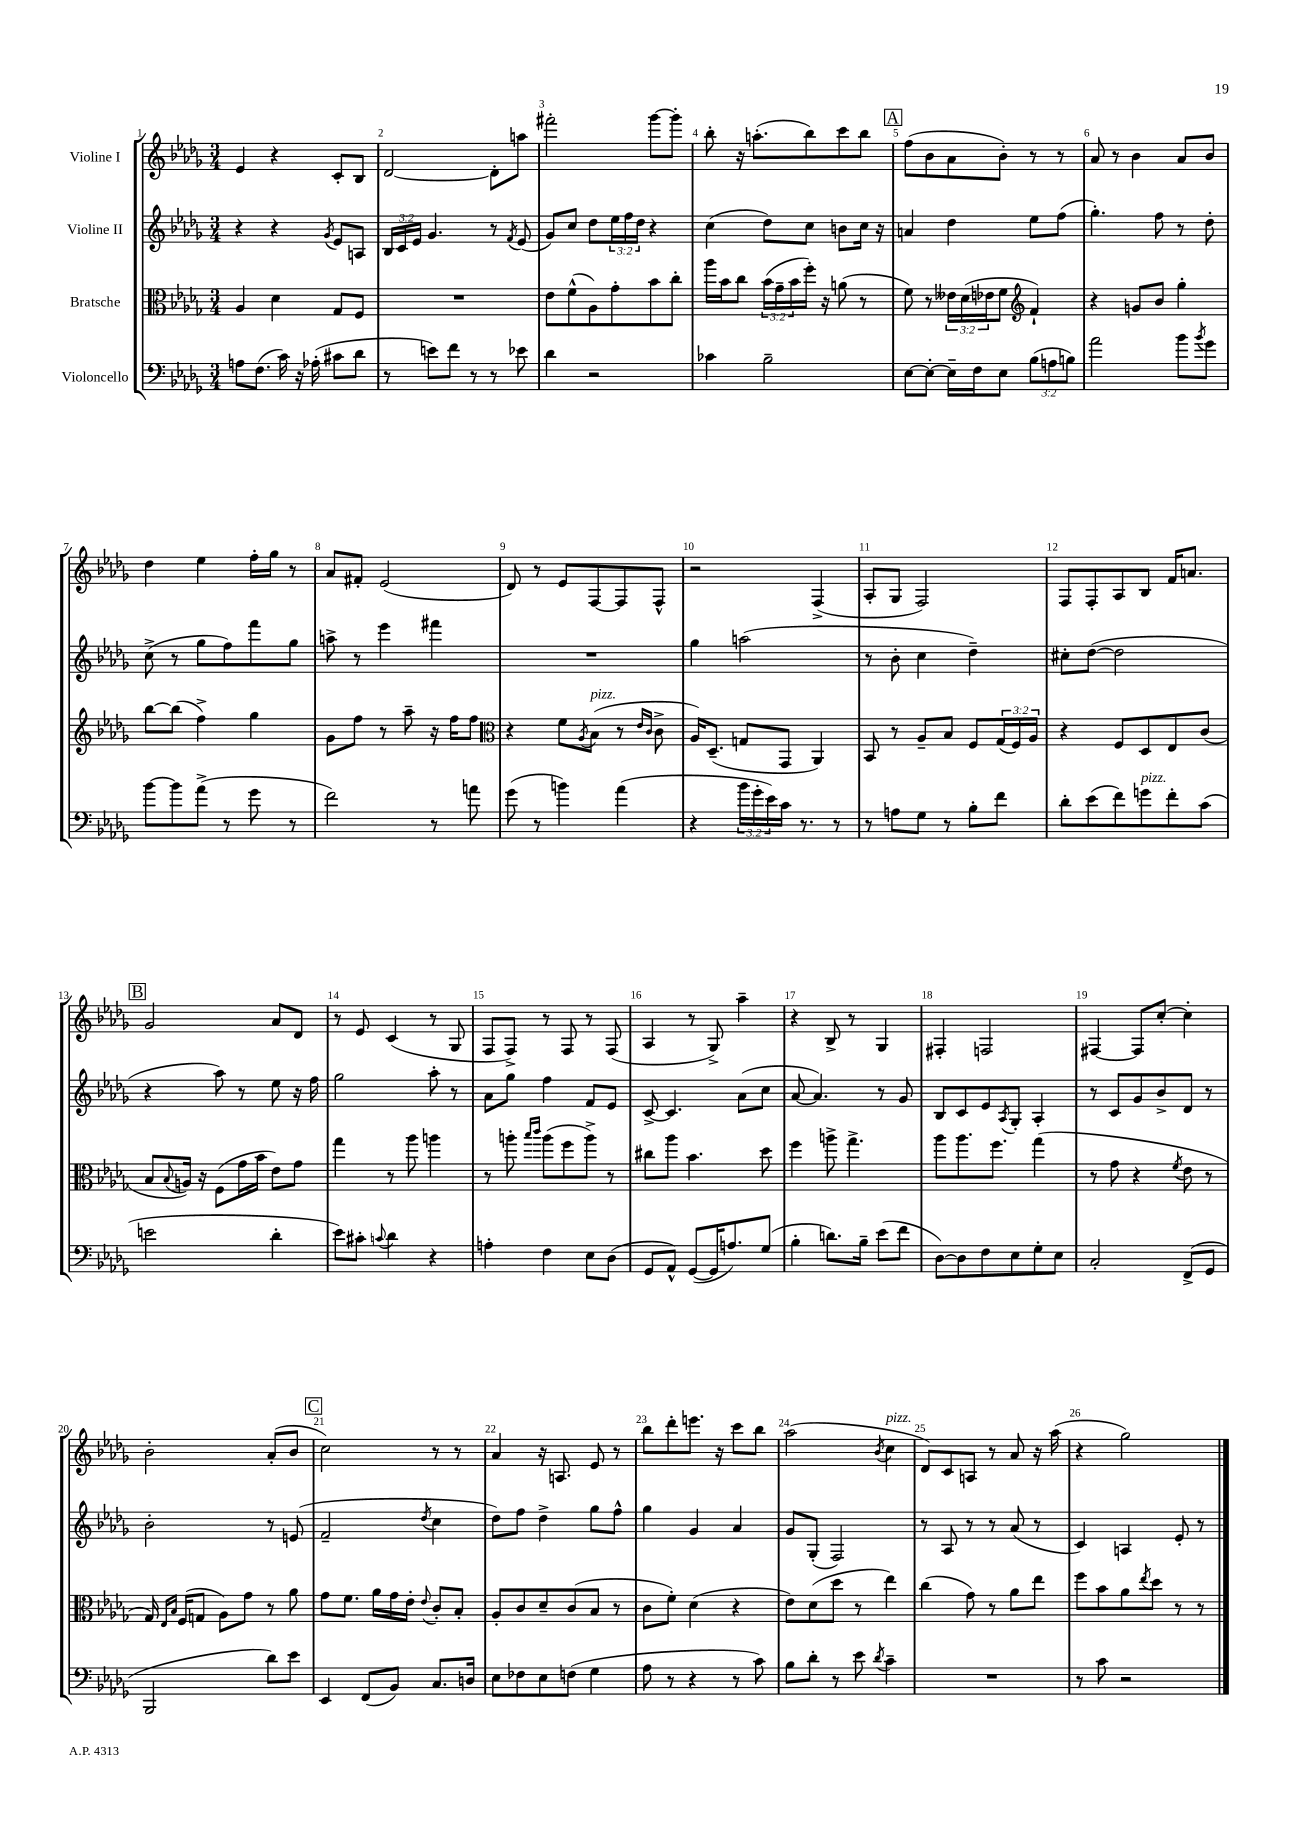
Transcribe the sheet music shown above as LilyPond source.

<<
\new StaffGroup <<
\new Staff = "s0" \with { instrumentName = "Violine I" } {
    \clef treble \key des \major \numericTimeSignature \time 3/4
    ees'4 r4 c'8-. bes8 |
    des'2~ des'8-. a''8 |
    fis'''2-. ges'''8~ ges'''8-. |
    bes''8-. r16 a''8.-.( bes''8) c'''8 bes''8 |
    \mark \markup { \box "A" } f''8( bes'8 aes'8 bes'8-.) r8 r8 |
    aes'8 r8 bes'4 aes'8 bes'8 |
    des''4 ees''4 f''16-. ges''16 r8 |
    aes'8 fis'8-. ees'2( |
    des'8) r8 ees'8 f8~ f8 f8-^ |
    r2 f4->( |
    aes8-. ges8 f2) |
    f8 f8-. aes8 bes8 f'16 a'8. |
    \mark \markup { \box "B" } ges'2 aes'8 des'8 |
    r8 ees'8 c'4( r8 ges8 |
    f8 f8->) r8 f8 r8 f8( |
    aes4 r8 ges8->) aes''4-- |
    r4 bes8-> r8 ges4 |
    fis4-. f2 |
    fis4~ fis8 c''8~-. c''4-. |
    bes'2-. aes'8-.( bes'8 |
    \mark \markup { \box "C" } c''2) r8 r8 |
    aes'4 r16 a8. ees'8 r8 |
    bes''8 des'''8-. e'''8. r16 c'''8 bes''8 |
    aes''2( \acciaccatura { bes'8 } c''4^\markup { \italic "pizz." } |
    des'8) c'8 a8 r8 aes'8 r16 aes''16( |
    r4 ges''2) \bar "|." |
}
\new Staff = "s1" \with { instrumentName = "Violine II" } {
    \clef treble \key des \major \numericTimeSignature \time 3/4 \override Staff.TupletNumber.text = #tuplet-number::calc-fraction-text
    r4 r4 \acciaccatura { ges'8 } ees'8 a8 |
    \tuplet 3/2 { bes16 c'16 ees'16 } ges'4. r8 \acciaccatura { f'8 } ees'8( |
    ges'8) c''8 des''8 \tuplet 3/2 { ees''16 f''16 des''16 } r4 |
    c''4( des''8) c''8 b'8 c''16 r16 |
    \mark \markup { \box "A" } a'4 des''4 ees''8 f''8( |
    ges''4.-.) f''8 r8 des''8-. |
    c''8->( r8 ges''8 f''8) f'''8 ges''8 |
    a''8-> r8 ees'''4 fis'''4 |
    R2. |
    ges''4 a''2( |
    r8 bes'8-. c''4 des''4--) |
    cis''8-. des''8~( des''2 |
    \mark \markup { \box "B" } r4 aes''8) r8 ees''8 r16 f''16 |
    ges''2 aes''8-. r8 |
    aes'8 ges''8 f''4 f'8 ees'8 |
    c'8~-> c'4. aes'8( c''8 |
    aes'8~ aes'4.) r8 ges'8 |
    bes8 c'8 ees'8 \acciaccatura { aes8 } ges8-. aes4-. |
    r8 c'8 ges'8 bes'8-> des'8 r8 |
    bes'2-. r8 e'8( |
    \mark \markup { \box "C" } f'2-- \acciaccatura { des''8 } c''4 |
    des''8) f''8 des''4-> ges''8 f''8-^ |
    ges''4 ges'4 aes'4 |
    ges'8 ges8-.( f2) |
    r8 aes8 r8 r8 aes'8( r8 |
    c'4) a4 ees'8-. r8 \bar "|." |
}
\new Staff = "s2" \with { instrumentName = "Bratsche" } {
    \clef alto \key des \major \numericTimeSignature \time 3/4 \override Staff.TupletNumber.text = #tuplet-number::calc-fraction-text
    aes4 des'4 ges8 f8 |
    R2. |
    ees'8 f'8-^( aes8) ges'8-. bes'8 c''8-. |
    aes''16 bes'16 c''8 \tuplet 3/2 { bes'16( ges'16-- bes'16 } f''16-.) r16 a'8( r8 |
    \mark \markup { \box "A" } f'8) r8 \tuplet 3/2 { eeses'16 des'16( ees'16 } f'8 \clef treble f'4-!) |
    r4 g'8 bes'8 ges''4-. |
    bes''8~ bes''8( f''4->) ges''4 |
    ges'8 f''8 r8 aes''8-- r16 f''16 f''8 |
    \clef alto r4 f'8 \acciaccatura { aes8 } bes8^\markup { \italic "pizz." }( r8 \grace { ees'16 c'16 } c'8-> |
    aes16) des8.--( g8 ges,8 aes,4) |
    bes,8 r8 aes8-- bes8 f8 \tuplet 3/2 { ges16( f16) aes16 } |
    r4 f8 des8 ees8 c'8( |
    \mark \markup { \box "B" } bes8 \appoggiatura { bes8 } a16) r16 f8( ges'16 bes'16 ees'8) ges'8 |
    ges''4 r8 aes''8 a''4 |
    r8 a''8-. \grace { bes''16 c'''16 } a''8( f''8 a''8->) r8 |
    cis''8 aes''8 bes'4. des''8 |
    f''4 a''8-> ges''4.-> |
    aes''8 aes''8. f''8. ges''4( |
    r8 ges'8 r4 \acciaccatura { f'8 } ees'8 r8 |
    ges16) \grace { ees16 bes16 } f16( g8 aes8) ges'8 r8 aes'8 |
    \mark \markup { \box "C" } ges'8 f'8. aes'16 ges'16 ees'16-. \appoggiatura { ees'8 } c'8-. bes8-. |
    aes8-. c'8 des'8-- c'8( bes8 r8 |
    c'8 f'8-.) des'4( r4 |
    ees'8) des'8( des''8 r8 ees''4) |
    c''4( ges'8) r8 aes'8 ees''8 |
    f''8 bes'8 aes'8 \acciaccatura { ees''8 } des''8 r8 r8 \bar "|." |
}
\new Staff = "s3" \with { instrumentName = "Violoncello" } {
    \clef bass \key des \major \numericTimeSignature \time 3/4 \override Staff.TupletNumber.text = #tuplet-number::calc-fraction-text
    a8 f8.( c'16) r16 aes16-.( cis'8 des'8 |
    r8 e'8) f'8 r8 r8 ees'8 |
    des'4 r2 |
    ces'4 bes2-- |
    \mark \markup { \box "A" } ees8~ ees8~-. ees16-- f16 ees8 \tuplet 3/2 { bes8( a8 b8) } |
    aes'2 bes'8 \acciaccatura { bes'8 } ges'8 |
    bes'8~ bes'8 aes'8->( r8 ges'8 r8 |
    f'2) r8 a'8 |
    ges'8( r8 b'4) aes'4( |
    r4 \tuplet 3/2 { bes'16 ges'16-. ees'16) } c'16 r8. r8 |
    r8 a8 ges8 r8 bes8-. f'8 |
    des'8-. ees'8( f'8) g'8^\markup { \italic "pizz." } f'8-. c'8( |
    \mark \markup { \box "B" } e'2 des'4-. |
    ees'8) cis'8-. \appoggiatura { c'8 } des'4 r4 |
    a4-. f4 ees8 des8( |
    ges,8 aes,8-^) ges,8~( ges,16 a8.) ges8( |
    bes4-. d'8.) bes16-- ees'8( f'8 |
    des8~) des8 f8 ees8 ges8-. ees8 |
    c2-. f,8->( ges,8 |
    bes,,2 des'8) ees'8 |
    \mark \markup { \box "C" } ees,4 f,8( bes,8) c8. d16 |
    ees8 fes8 ees8 f8( ges4 |
    aes8 r8 r4 r8 c'8) |
    bes8 des'8-. r8 ees'8 \acciaccatura { des'8 } c'4-- |
    R2. |
    r8 c'8 r2 \bar "|." |
}
>>
>>
\layout { \context { \Score \override BarNumber.break-visibility = ##(#f #t #t) barNumberVisibility = #all-bar-numbers-visible } }
